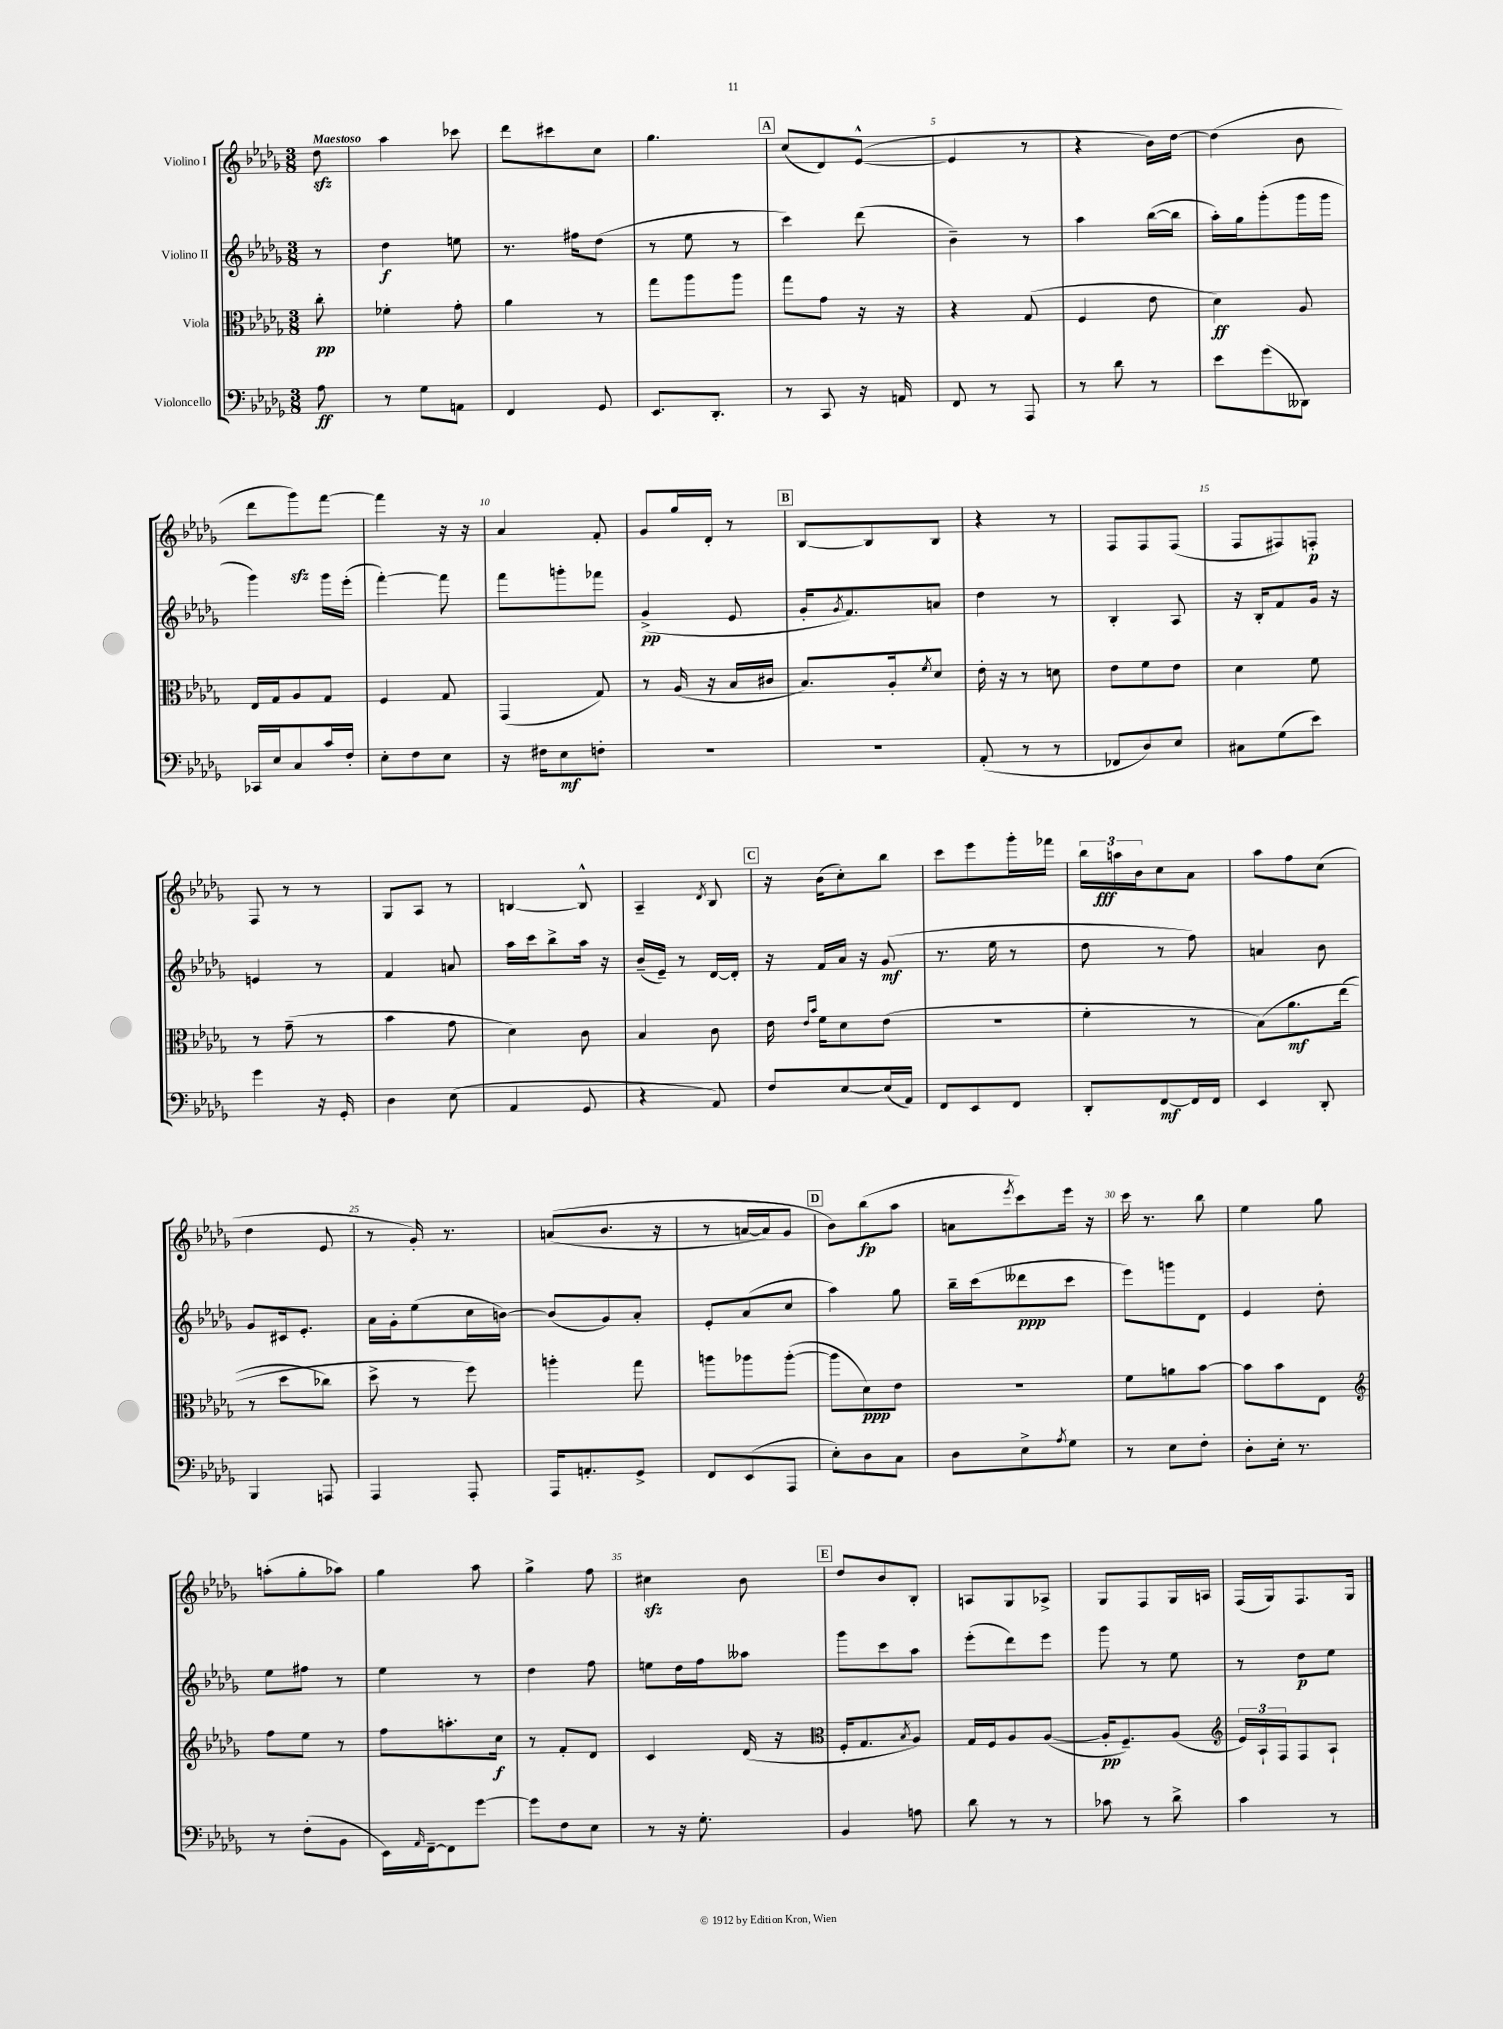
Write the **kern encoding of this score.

**kern	**dynam	**kern	**dynam	**kern	**dynam	**kern	**dynam
*part4	*part4	*part3	*part3	*part2	*part2	*part1	*part1
*staff4	*staff4	*staff3	*staff3	*staff2	*staff2	*staff1	*staff1
*I"Violoncello	*	*I"Viola	*	*I"Violino II	*	*I"Violino I	*
*clefF4	*	*clefC3	*	*clefG2	*	*clefG2	*
*k[b-e-a-d-g-]	*	*k[b-e-a-d-g-]	*	*k[b-e-a-d-g-]	*	*k[b-e-a-d-g-]	*
*M3/8	*	*M3/8	*	*M3/8	*	*M3/8	*
=	=	=	=	=	=	=	=
!	!	!	!	!	!	!LO:TX:a:B:t=Maestoso	!
8A-\	ff	8cc'\	pp	8r	.	8dd-zz\	.
=1	=1	=1	=1	=1	=1	=1	=1
8r	.	4f-X'\	.	4dd-\	f	4aa-\	.
8G-\L	.	.	.	.	.	.	.
8AAn\J	.	8g-'\	.	8een\	.	8ccc-X\	.
=2	=2	=2	=2	=2	=2	=2	=2
4FF/	.	4a-\	.	8.r	.	8ddd-\L	.
.	.	.	.	.	.	8ccc#X\	.
.	.	.	.	16ff#X\KL	.	.	.
8GG-/	.	8r	.	(8dd-\J	.	8cc\J	.
=3	=3	=3	=3	=3	=3	=3	=3
8.EE-/L	.	8gg-\L	.	8r	.	4.gg-\	.
.	.	8aa-\	.	8ee-\	.	.	.
8.DD-'/J	.	.	.	.	.	.	.
.	.	8aa-\J	.	8r	.	.	.
!!LO:REH:place=s1:t=A
=4	=4	=4	=4	=4	=4	=4	=4
8r	.	8gg-\L	.	4ccc\)	.	(8cc/L	.
8CC/	.	8g-\J	.	.	.	8d-/)	.
16r	.	16r	.	(8ddd-\	.	([8e-^^/J	.
16AAn/	.	16r	.	.	.	.	.
=5	=5	=5	=5	=5	=5	=5	=5
8FF/	.	4r	.	4b-~\)	.	4e-/]	.
8r	.	.	.	.	.	.	.
8AAA-/	.	(8G-/	.	8r	.	8r	.
=6	=6	=6	=6	=6	=6	=6	=6
8r	.	4F/	.	4aa-\	.	4r	.
8d-\	.	.	.	.	.	.	.
8r	.	8e-\	.	([16bb-\LL	.	16b-\LL)	.
.	.	.	.	16bb-\JJ]	.	[16dd-\JJ	.
=7	=7	=7	=7	=7	=7	=7	=7
8e-\L	.	4d-\)	ff	16aa-'\LL)	.	(4dd-\]	.
.	.	.	.	16gg-\J	.	.	.
(8g-\	.	.	.	(8ggg-'\	.	.	.
8DD--X\J)	.	8A-/	.	16ggg-\L	.	8b-\	.
.	.	.	.	16ggg-\JJ	.	.	.
!!LO:LB:g=z
=8	=8	=8	=8	=8	=8	=8	=8
16CC-X/LL	.	16E-/LL	.	4ggg-\)	.	8ddd-\L	.
16E-/J	.	16G-/J	.	.	.	.	.
8C/	.	8A-/	.	.	.	8ggg-zz\)	.
16c/L	.	8G-/J	.	16ggg-\LL	.	[8fff\J	.
16F'/JJ	.	.	.	(16eee-'\JJ	.	.	.
=9	=9	=9	=9	=9	=9	=9	=9
8E-'\L	.	4F/	.	[4fff'\)	.	4fff\]	.
8F\	.	.	.	.	.	.	.
8E-\J	.	8G-/	.	8fff\]	.	16r	.
.	.	.	.	.	.	16r	.
=10	=10	=10	=10	=10	=10	=10	=10
16r	.	(4GG-/	.	8fff\L	.	4a-/	.
16F#X\KL	.	.	.	.	.	.	.
8E-\	mf	.	.	8gggn'\	.	.	.
8Fn'\J	.	8G-/)	.	8fff-X\J	.	8f'/	.
=11	=11	=11	=11	=11	=11	=11	=11
4.r	.	8r	.	(4g-^/	pp	8g-/L	.
.	.	(16A-/	.	.	.	16gg-/L	.
.	.	16r	.	.	.	16d-'/JJ	.
.	.	16B-/LL	.	8e-/	.	8r	.
.	.	16c#X/JJ	.	.	.	.	.
!!LO:REH:place=s1:t=B
=12	=12	=12	=12	=12	=12	=12	=12
4.r	.	8.B-/L)	.	16g-'/KL	.	[8B-/L	.
.	.	.	.	8qg-/	.	.	.
.	.	.	.	8.f/)	.	.	.
.	.	.	.	.	.	8B-/]	.
.	.	16A-'/k	.	.	.	.	.
.	.	8qf/	.	.	.	.	.
.	.	8d-/J	.	8an/J	.	8B-/J	.
=13	=13	=13	=13	=13	=13	=13	=13
(8AA-'/	.	16e-'\	.	4dd-\	.	4r	.
.	.	16r	.	.	.	.	.
8r	.	8r	.	.	.	.	.
8r	.	8dn\	.	8r	.	8r	.
=14	=14	=14	=14	=14	=14	=14	=14
8FF-X/L	.	8e-\L	.	4B-'/	.	8F/L	.
8D-/)	.	8f\	.	.	.	8F/	.
8E-/J	.	8e-\J	.	8A-/	.	(8F/J	.
=15	=15	=15	=15	=15	=15	=15	=15
8C#X\L	.	4d-\	.	16r	.	8F/L	.
.	.	.	.	16B-'/KL	.	.	.
(8G-\	.	.	.	8f/	.	8F#X/)	.
8e-\J)	.	8f\	.	16g-/Jk	.	8Fn'/J	p
.	.	.	.	16r	.	.	.
!!LO:LB:g=z
=16	=16	=16	=16	=16	=16	=16	=16
4g-\	.	8r	.	4en/	.	8F/	.
.	.	(8g-~\	.	.	.	8r	.
16r	.	8r	.	8r	.	8r	.
16GG-'/	.	.	.	.	.	.	.
=17	=17	=17	=17	=17	=17	=17	=17
4D-\	.	4b-\	.	4f/	.	8G-/L	.
.	.	.	.	.	.	8A-/J	.
(8E-\	.	8g-\	.	8an/	.	8r	.
=18	=18	=18	=18	=18	=18	=18	=18
4AA-/	.	4d-\)	.	16aa-\LL	.	[4Bn/	.
.	.	.	.	16ccc\J	.	.	.
.	.	.	.	8bb-^\	.	.	.
8GG-/	.	8c\	.	16aa-\Jk	.	8B^^/]	.
.	.	.	.	16r	.	.	.
=19	=19	=19	=19	=19	=19	=19	=19
4r	.	4B-/	.	(16b-~/LL	.	4A-~/	.
.	.	.	.	16e-~/JJ)	.	.	.
.	.	.	.	8r	.	.	.
.	.	.	.	.	.	8qd-/	.
8AA-/)	.	8c\	.	[16d-/LL	.	8B-/	.
.	.	.	.	16d-'/JJ]	.	.	.
!!LO:REH:place=s1:t=C
=20	=20	=20	=20	=20	=20	=20	=20
8F/L	.	16e-\	.	16r	.	16r	.
.	.	16qqe-/LL	.	.	.	.	.
.	.	16qqb-/JJ	.	.	.	.	.
.	.	16f\KL	.	16f/LL	.	(16b-\KL	.
[8E-/	.	8d-\	.	16a-/JJ	.	8cc'\)	.
.	.	.	.	16r	.	.	.
(16E-/L]	.	(8e-\J	.	(8g-/	mf	8bb-\J	.
16AA-/JJ)	.	.	.	.	.	.	.
=21	=21	=21	=21	=21	=21	=21	=21
8FF/L	.	4.r	.	8.r	.	8ccc\L	.
8EE-/	.	.	.	.	.	8eee-\	.
.	.	.	.	16ee-\	.	.	.
8FF/J	.	.	.	8r	.	16ggg-'\L	.
.	.	.	.	.	.	16fff-X\JJ	.
=22	=22	=22	=22	=22	=22	=22	=22
8DD-'/L	.	4f'\	.	8dd-\	.	24bb-\LL	.
.	.	.	.	.	.	24aan\	fff
.	.	.	.	.	.	24b-\J	.
[8FF/	mf	.	.	8r	.	8cc\	.
16FF/L]	.	8r	.	8ff\)	.	8a-\J	.
16FF/JJ	.	.	.	.	.	.	.
=23	=23	=23	=23	=23	=23	=23	=23
4EE-/	.	(8B-\L)	.	4an/	.	8aa-\L	.
.	.	8.a-\	mf	.	.	8ff\	.
8DD-'/	.	.	.	8b-\	.	(8cc\J	.
.	.	(16ee-\Jk	.	.	.	.	.
!!LO:LB:g=z
=24	=24	=24	=24	=24	=24	=24	=24
4BBB-/	.	8r	.	8g-/L	.	4dd-\	.
.	.	8dd-\L	.	16c#X/k	.	.	.
.	.	.	.	8.e-'/J	.	.	.
8AAAn/	.	8cc-X\J)	.	.	.	8e-/	.
=25	=25	=25	=25	=25	=25	=25	=25
4AAA-/	.	8dd-^\	.	16a-\LL	.	8r	.
.	.	.	.	16g-'\J	.	.	.
.	.	8r	.	(8ee-\	.	16g-'/)	.
.	.	.	.	.	.	8.r	.
8AAA-'/	.	8ff\)	.	16cc\L	.	.	.
.	.	.	.	[16bn\JJ)	.	.	.
=26	=26	=26	=26	=26	=26	=26	=26
16AAA-/KL	.	4aan'\	.	(8b/L]	.	((8an/L	.
8.AAn'/	.	.	.	.	.	.	.
.	.	.	.	8g-/)	.	8.b-/J	.
8GG-^/J	.	8gg-\	.	8a-'/J	.	.	.
.	.	.	.	.	.	16r	.
=27	=27	=27	=27	=27	=27	=27	=27
8FF/L	.	8aan\L	.	8e-'/L	.	8r	.
(8EE-/	.	8aa-X\	.	(8a-/	.	[16an/LL	.
.	.	.	.	.	.	16a/J])	.
8AAA-/J	.	([8aa-'\J	.	8cc/J	.	8g-/J	.
!!LO:REH:place=s1:t=D
=28	=28	=28	=28	=28	=28	=28	=28
8E-'\L)	.	8aa-\L]	.	4aa-\)	.	8b-\L)	.
8D-\	.	8d-\)	ppp	.	.	(8bb-\	fp
8C\J	.	8e-\J	.	8gg-\	.	8aa-\J	.
=29	=29	=29	=29	=29	=29	=29	=29
8D-\L	.	4.r	.	16bb-~\LL	.	8an\L	.
.	.	.	.	(16ccc\J	.	.	.
.	.	.	.	.	.	8qeee-/	.
8E-^\	.	.	.	8ddd--X\	ppp	8ccc\)	.
8qA-/	.	.	.	.	.	.	.
8G-\J	.	.	.	8ccc\J	.	16eee-\Jk	.
.	.	.	.	.	.	16r	.
=30	=30	=30	=30	=30	=30	=30	=30
8r	.	8f\L	.	8eee-\L)	.	16ccc\	.
.	.	.	.	.	.	8.r	.
8E-\L	.	8an\	.	8gggn\	.	.	.
8F'\J	.	[8b-\J	.	8d-\J	.	8bb-\	.
=31	=31	=31	=31	=31	=31	=31	=31
8D-'\L	.	8b-\L]	.	4e-/	.	4ee-\	.
16E-'\Jk	.	8b-\	.	.	.	.	.
8.r	.	.	.	.	.	.	.
.	.	8E-\J	.	8dd-'\	.	8gg-\	.
!!LO:LB:g=z
=32	=32	=32	=32	=32	=32	=32	=32
*	*	*clefG2	*	*	*	*	*
8r	.	8ff\L	.	8ee-\L	.	(8aan'\L	.
(8F'\L	.	8ee-\J	.	8ff#X\J	.	8gg-'\	.
8BB-\J	.	8r	.	8r	.	8aa-X\J)	.
=33	=33	=33	=33	=33	=33	=33	=33
16EE-\LL)	.	8ff\L	.	4ee-\	.	4gg-\	.
16qqAA-/	.	.	.	.	.	.	.
[16FF~\J	.	.	.	.	.	.	.
8FF\]	.	8.aan'\	.	.	.	.	.
[8g-\J	.	.	.	8r	.	8aa-\	.
.	.	16cc\Jk	f	.	.	.	.
=34	=34	=34	=34	=34	=34	=34	=34
8g-\L]	.	8r	.	4dd-\	.	4gg-^\	.
8F\	.	8f'/L	.	.	.	.	.
8E-\J	.	8d-/J	.	8ff\	.	8ff\	.
=35	=35	=35	=35	=35	=35	=35	=35
8r	.	4c/	.	8een\L	.	4cc#Xzz\	.
16r	.	.	.	16dd-\L	.	.	.
8.G-'\	.	.	.	16ff\J	.	.	.
.	.	(16d-/	.	8aa--X\J	.	8b-\	.
.	.	16r	.	.	.	.	.
!!LO:REH:place=s1:t=E
=36	=36	=36	=36	=36	=36	=36	=36
*	*	*clefC3	*	*	*	*	*
4BB-/	.	16F'/KL	.	8ggg-\L	.	8dd-/L	.
.	.	8.G-/	.	.	.	.	.
.	.	.	.	8ccc\	.	8b-/	.
.	.	8qB-/	.	.	.	.	.
8An\	.	8A-/J)	.	8aa-\J	.	8B-'/J	.
=37	=37	=37	=37	=37	=37	=37	=37
8d-\	.	16G-/LL	.	(8eee-'\L	.	8An/L	.
.	.	16F/J	.	.	.	.	.
8r	.	8A-/	.	8ddd-\)	.	8G-/	.
8r	.	([8A-/J	.	8eee-\J	.	8A-X^/J	.
=38	=38	=38	=38	=38	=38	=38	=38
8c-X\	.	16A-'/KL]	pp	8ggg-\	.	8G-/L	.
.	.	8.F~/)	.	.	.	.	.
8r	.	.	.	8r	.	8F/	.
8d-^\	.	(8A-/J	.	8ee-\	.	16G-/L	.
.	.	.	.	.	.	16An/JJ	.
=39	=39	=39	=39	=39	=39	=39	=39
*	*	*clefG2	*	*	*	*	*
4c\	.	24e-/LL)	.	8r	.	(16F/LL	.
.	.	24A-`/	.	.	.	.	.
.	.	.	.	.	.	16G-/J)	.
.	.	24F/J	.	.	.	.	.
.	.	8F/	.	8dd-\L	p	8.F/	.
8r	.	8A-`/J	.	8ee-\J	.	.	.
.	.	.	.	.	.	16G-/Jk	.
==	==	==	==	==	==	==	==
*-	*-	*-	*-	*-	*-	*-	*-
